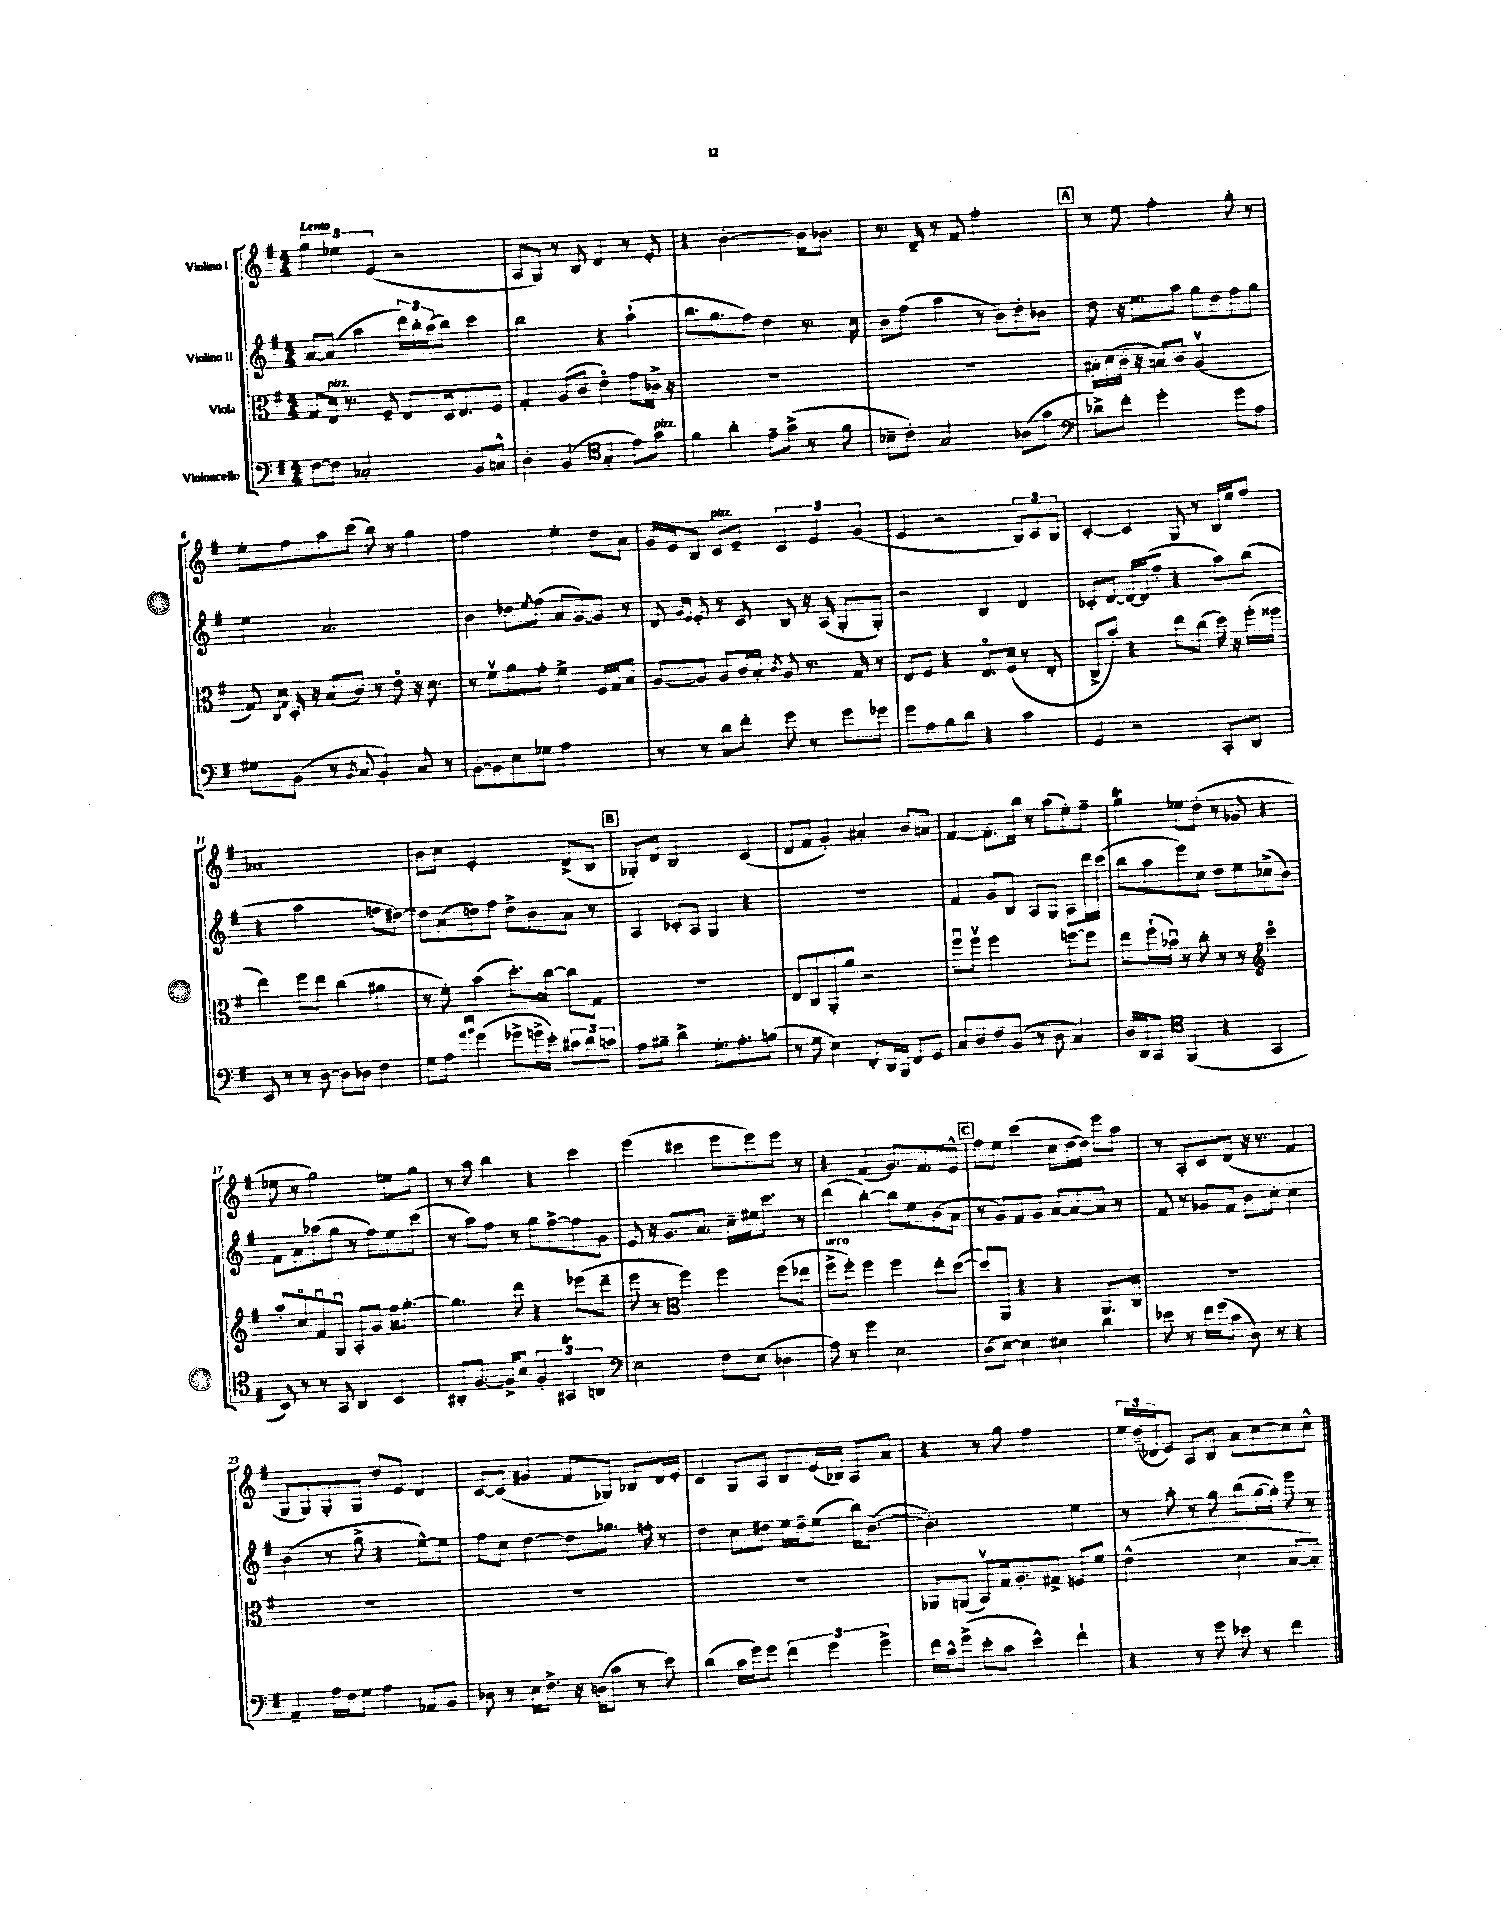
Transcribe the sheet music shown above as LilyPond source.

<<
\new StaffGroup <<
\new Staff = "s0" \with { instrumentName = "Violino I" } {
    \clef treble \key g \major \numericTimeSignature \time 4/4 \tempo "Lento"
    \tuplet 3/2 { g''4 ees''4 e'4( } r2 |
    a8 g8) r8 b8 d'4 r8 e'8-. |
    r4 b'2~-. b'16 bes'8. |
    r8. d'16-- r8 fis'8 fis''2-. |
    \mark \markup { \box "A" } r8 e''8 fis''2-. g''8-. r8 |
    e''8-. fis''8 a''8 c'''8( b''8) r8 g''4 |
    fis''2 e''4-. d''8 a'8 |
    g'16 e'16 b8 c'8^\markup { \italic "pizz." } e'8-- \tuplet 3/2 { c'4 e'4 g'4( } |
    e'4 r2 \tuplet 3/2 { b8) c'8 b8 } |
    c'4~-. c'4 g8 r8 b16 e''16 fis''8 |
    aes'1 |
    b'8 c''8 e'2-. d'8->( b8 |
    \mark \markup { \box "B" } ges8-.) d'8 b2 c'4( |
    d'8 fis'8 g'4-.) ais'4-. b'8 a'8 |
    fis'4~ fis'8.-. b''16 r8 a''8( e''8-.) fis''8-- |
    g''4\trill ees''8 d''8-.( r8 ges'8 r4 |
    ees''8 r8 g''2) e''8 g''8 |
    r8 a''8 b''4 r4 c'''4 |
    e'''4( cis'''4 e'''8 e'''8) e'''8 r8 |
    r4 fis'4( g'8.) fis'8. e'8-^ |
    \mark \markup { \box "C" } fis''8 e''8 c'''4( c''8 d''16~ d''16) e'''8 a''8 |
    r8 a8-. c'8 d'8( r16 r8. fis'4 |
    g8 g8) g8-. g8 d''8 e'8 d'4 |
    c'8~ c'8( gis'4 fis'8 ges8) bes8 d'16 e'16-. |
    c'4 g8 a8 b8 e'16( bes16) a8 a'8 |
    r4 r8 g''8 fis''2 |
    \tuplet 3/2 { e''16 d''16--( des'16 } e'8) a8 b8 a'8 c''8~ c''8 c''8-^ \bar "|." |
}
\new Staff = "s1" \with { instrumentName = "Violino II" } {
    \clef treble \key g \major \numericTimeSignature \time 4/4
    a'8~ a'8( a''4 \tuplet 3/2 { d'''16) b''16-. a''16( } b''8) c'''4 |
    b''2 r4 a''4-!( |
    b''8. g''8. fis''8) d''4 r8. c''16 |
    b'8 fis''8( a''4 r8 b'8) d''8-. bes'8 |
    \mark \markup { \box "A" } d''8 r16 e''8. a''8 g''8 d''8 fis''8 g''8 |
    e''4 a'2. |
    b'4 des''8 \acciaccatura { e''8 } fis''8( a'8 g'8~) g'8 r8 |
    d'8 \grace { g'16 e'16 } e'8-. r8 c'8 b8 r16 a16( g8-. g8-.) |
    r2 b4 d'4 |
    ces'8-. d'8~ d'16~ d'16( fis''8-. r4 a''8) b''8( |
    r4 a''2 f''8 dis''8~) |
    dis''8 a'8( d''8) fis''8 d''8-> b'8 a'8 r8 |
    \mark \markup { \box "B" } a4 ces'8-. a8 g4 r4 |
    R1 |
    fis'4 g'8 b8 a8 g8 a8 d'''16 c'''16( |
    b''8 a''8 e'''8) c''8 d''8 e''8 ces''8->( b'8) |
    fis'8 a'8 aes''8( g''8 r8 fis''8) e''8 c'''8( |
    r8 a''8) fis''8 r8 g''8 fis''8~-> fis''8 g'8 |
    e'8 r16 g'8. a'8. c''16-- eis''16 c'''8. r8 |
    d'''4( b''4~-.) b''8 e''8 b'8( a'8 |
    \mark \markup { \box "C" } r8 g'8) fis'8 g'8 a'8~ a'8~ a'8 r8 |
    fis'8 r8 ges'8 fis'8 b'8 c''8-. c''4 |
    b'4( r8 g''8-> r4 e''8~-^) e''8 |
    fis''8 c''8 d''4~ d''8 ges''8. f''16-. r8 |
    d''4 c''8 dis''8 e''16 dis''16-- e''8( b''16) b'8.~( |
    b'2.-.) e''4 |
    r8 a''8-. r8 g''8 b''8( g''16~ g''16-.) e'''8 r8 \bar "|." |
}
\new Staff = "s2" \with { instrumentName = "Viola" } {
    \clef alto \key g \major \numericTimeSignature \time 4/4
    g8 e16^\markup { \italic "pizz." } r8. fis8-- e8 d16 e8. fis8 |
    g4-. a8( c'8 e'4\flageolet) g'8 ces'16-> r16 |
    R1 |
    R1 |
    \mark \markup { \box "A" } bis16-. d'16( c'16-. r16 b8) c'8 a2\upbow( |
    g8) \grace { c16 g16 } d16-. r16 b8( c'8) r8 e'8\flageolet r16 d'8. |
    r8 fis'8\upbow a'8 g'8-. fis'4-> fis16 g16 b8 |
    a8~ a8 a8 c'16 b16-. \acciaccatura { c'8 } a8 r8. g16 r8 |
    e8 fis8 r4 e8.\flageolet fis16( r8 e8-. |
    c8-> b'8-.) r4 e''8 c''8( d''16) r16 fis''16-.( fisis''16 |
    e''4) fis''8 e''8 c''4( ais'4 |
    r8 fis'8-.) b'4( d''8.-.) c''16~ c''8 g8 |
    \mark \markup { \box "B" } R1 |
    e8 c8 a,8-. a'8 r2 |
    fis''8\downbow fis''8\upbow fis''2 f''8~ f''8 |
    e''8 fis''16-!( bes'16\downbow) r8 c''8-. r8 r8 \clef treble c'''4\flageolet |
    a''8-. c''8\flageolet fis'8\downbow g8\downbow a8-. g'8 fis''16 g''8.~-. |
    g''4. d'''8 r4 ees'''8( d'''8-- |
    e'''8 r8 \clef alto fis''4) fis''4 fis''8( ees''8 |
    fis''8->^\markup { \italic "arco" } fis''8-.) fis''4 fis''4 e''8-. d''8~( |
    \mark \markup { \box "C" } d''8) a,8 r4 r4 a,8. c16 |
    R1 |
    R1 |
    R1 |
    R1 |
    aes,8 a,8( b,8\upbow) g16 a8.-. gis8-> f8 fis'8 |
    e'2-^( d'4 b8~ b8-.) \bar "|." |
}
\new Staff = "s3" \with { instrumentName = "Violoncello" } {
    \clef bass \key g \major \numericTimeSignature \time 4/4
    fis8~ fis8 ces2-. b,8 c8-^ |
    d4-. b,4( \clef tenor g4-. e'8) g'8^\markup { \italic "pizz." } |
    fis'4 a'4-. e'8-- g'8->( r8 fis'8 |
    bes8-- c'8-.) g2 aes8( g'8 |
    \mark \markup { \box "A" } \clef bass des'8->) fis'8-. g'2-. g'8 a8 |
    gis8 b,8( r8 \acciaccatura { b,8 } c8 b,4-.) c8 r8 |
    b,8~-. b,8 e8 ges8 a2 |
    r8 r8 d'8 fis'8-. g'8 r8 g'8 ges'8 |
    g'8 a8 b8 d'8 r4 c'4 |
    g,4 r2 c,8-. d,8 |
    e,8 r8 r8 d8~ d8 des8 fis4 |
    g8 a8 \grace { a'16 b'16 } g'4( ges'8-> g'16-> e'16-.) \tuplet 3/2 { cis'8 d'8 c'8 } |
    \mark \markup { \box "B" } a8 bis8-- d'4-> g8.-. a8.-. b8( |
    r8 g8 e4) fis,8-. d,16 b,,16 fis,8 g,8 |
    c8 d8 fis8 b,8( r8 d8 c4) |
    d16 d,16 c,8 \clef tenor fis,4( r4 g,4 |
    b,8) r8 r8 g,8 a,4 b,4 |
    ais,8-. fis8.~ fis16-> b8 \tuplet 3/2 { fis4-. gis,4\trill a,4 } |
    \clef bass e2 fis8 e8( des4 |
    a8) r8 g'4 e2 |
    \mark \markup { \box "C" } d8( e8~) e4 eis4 d'4 |
    ees'8 r8 fis'16 g'16( c'8 d8) r8 r4 |
    a,4-- a16 fis16 g8 a4 aes,8 b,8 |
    des8 r8 e16 fis8.-> r16 d16( c'8 r8 e'8) |
    d'4( c'16 g'16) g'8 \tuplet 3/2 { fis'4 g'4 g'4-> } |
    fis'16 c'16-^ g'8->( e'8-. c'8 e'4-^) fis'4-! |
    r4 r8 g'8 ees'8 r8 fis'4 \bar "|." |
}
>>
>>
